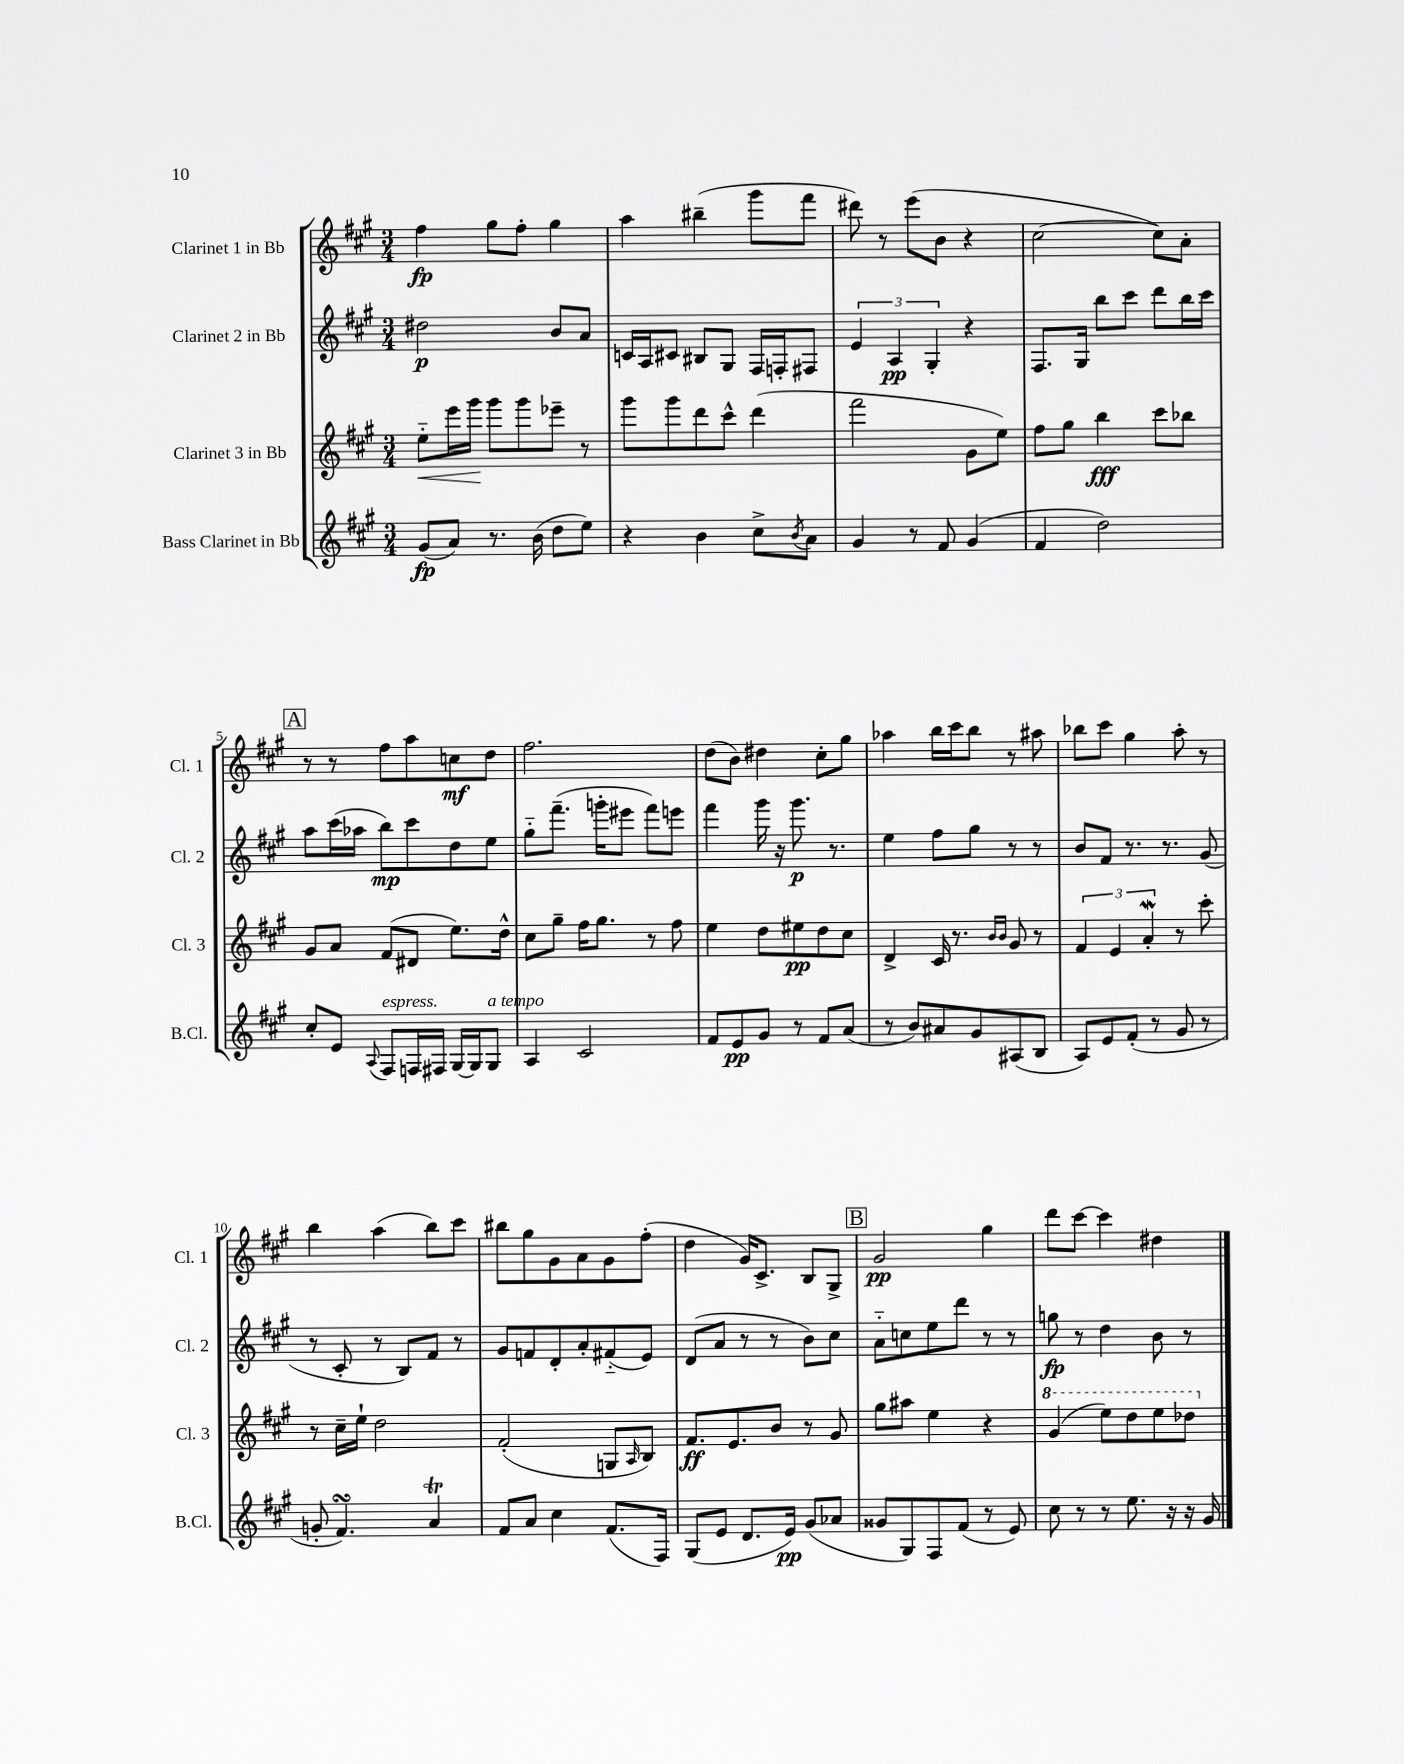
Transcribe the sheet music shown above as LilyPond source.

<<
\new StaffGroup <<
\new Staff = "s0" \with { instrumentName = "Clarinet 1 in Bb" shortInstrumentName = "Cl. 1" } {
    \clef treble \key a \major \numericTimeSignature \time 3/4
    fis''4\fp gis''8 fis''8-. gis''4 |
    a''4 bis''4--( gis'''8 fis'''8 |
    dis'''8) r8 e'''8( b'8 r4 |
    cis''2~ cis''8) a'8-. |
    \mark \markup { \box "A" } r8 r8 fis''8 a''8 c''8\mf d''8 |
    fis''2. |
    d''8( b'8) dis''4 cis''8-. gis''8 |
    aes''4 b''16 cis'''16 b''8 r8 ais''8 |
    bes''8 cis'''8 gis''4 a''8-. r8 |
    b''4 a''4( b''8) cis'''8 |
    bis''8 gis''8 gis'8 a'8 gis'8 fis''8-.( |
    d''4 gis'16) cis'8.-> b8 gis8-> |
    \mark \markup { \box "B" } gis'2\pp gis''4 |
    d'''8 cis'''8~ cis'''4 dis''4 \bar "|." |
}
\new Staff = "s1" \with { instrumentName = "Clarinet 2 in Bb" shortInstrumentName = "Cl. 2" } {
    \clef treble \key a \major \numericTimeSignature \time 3/4
    dis''2\p b'8 a'8 |
    c'16 a16 cis'8 bis8 gis8 fis16 f16-. fis8 |
    \tuplet 3/2 { e'4 a4\pp gis4-. } r4 |
    fis8. gis16 b''8 cis'''8 d'''8 b''16 cis'''16 |
    \mark \markup { \box "A" } a''8 cis'''16( aes''16 b''8\mp) cis'''8 d''8 e''8 |
    gis''8-_ fis'''8.--( g'''16-. eis'''8 fis'''8) e'''8 |
    fis'''4 gis'''16 r16 gis'''8.\p r8. |
    e''4 fis''8 gis''8 r8 r8 |
    b'8 fis'8 r8. r8. gis'8( |
    r8 cis'8-. r8 b8) fis'8 r8 |
    gis'8 f'8 d'8-. a'8-. fis'8-_( e'8) |
    d'8( a'8 r8 r8 b'8) cis''8 |
    \mark \markup { \box "B" } a'8-_ c''8 e''8 d'''8 r8 r8 |
    g''8\fp r8 d''4 b'8 r8 \bar "|." |
}
\new Staff = "s2" \with { instrumentName = "Clarinet 3 in Bb" shortInstrumentName = "Cl. 3" } {
    \clef treble \key a \major \numericTimeSignature \time 3/4
    e''8-_\< e'''16 gis'''16\! gis'''8 gis'''8 ees'''8-- r8 |
    gis'''8 gis'''8 d'''8 cis'''8-^ d'''4( |
    fis'''2 gis'8 e''8) |
    fis''8 gis''8 b''4\fff cis'''8 bes''8 |
    \mark \markup { \box "A" } gis'8 a'8 fis'8( dis'8 e''8.) d''16-^ |
    cis''8 gis''8-- fis''16 gis''8. r8 fis''8 |
    e''4 d''8 eis''8\pp d''8 cis''8 |
    d'4-> cis'16 r8. \grace { b'16 b'16 } gis'8 r8 |
    \tuplet 3/2 { fis'4 e'4 a'4-.\mordent } r8 cis'''8-. |
    r8 cis''16-- e''16-! d''2 |
    fis'2-.( g8 \grace { a16 } b8) |
    fis'8.\ff e'8. b'8 r8 gis'8 |
    \mark \markup { \box "B" } gis''8 ais''8 e''4 r4 |
    \ottava #1 gis''4( e'''8) d'''8 e'''8 des'''8 \ottava #0 \bar "|." |
}
\new Staff = "s3" \with { instrumentName = "Bass Clarinet in Bb" shortInstrumentName = "B.Cl." } {
    \clef treble \key a \major \numericTimeSignature \time 3/4
    gis'8\fp( a'8) r8. b'16( d''8 e''8) |
    r4 b'4 cis''8-> \acciaccatura { b'8 } a'8 |
    gis'4 r8 fis'8 gis'4( |
    fis'4 d''2) |
    \mark \markup { \box "A" } cis''8-. e'8 \appoggiatura { a8 } fis8^\markup { \italic "espress." } f16 fis16 gis16~ gis16 gis8^\markup { \italic "a tempo" } |
    a4 cis'2 |
    fis'8 e'8\pp gis'8 r8 fis'8 a'8( |
    r8 b'8) ais'8 gis'8 ais8( b8 |
    a8) e'8 fis'8-.( r8 gis'8 r8 |
    g'8-. fis'4.\turn) a'4\trill |
    fis'8 a'8 cis''4 fis'8.( fis16) |
    gis8( e'8 d'8. e'16\pp) gis'8( aes'8 |
    \mark \markup { \box "B" } gisis'8 gis8) fis8 fis'8( r8 e'8) |
    cis''8 r8 r8 e''8. r16 r16 gis'16 \bar "|." |
}
>>
>>
